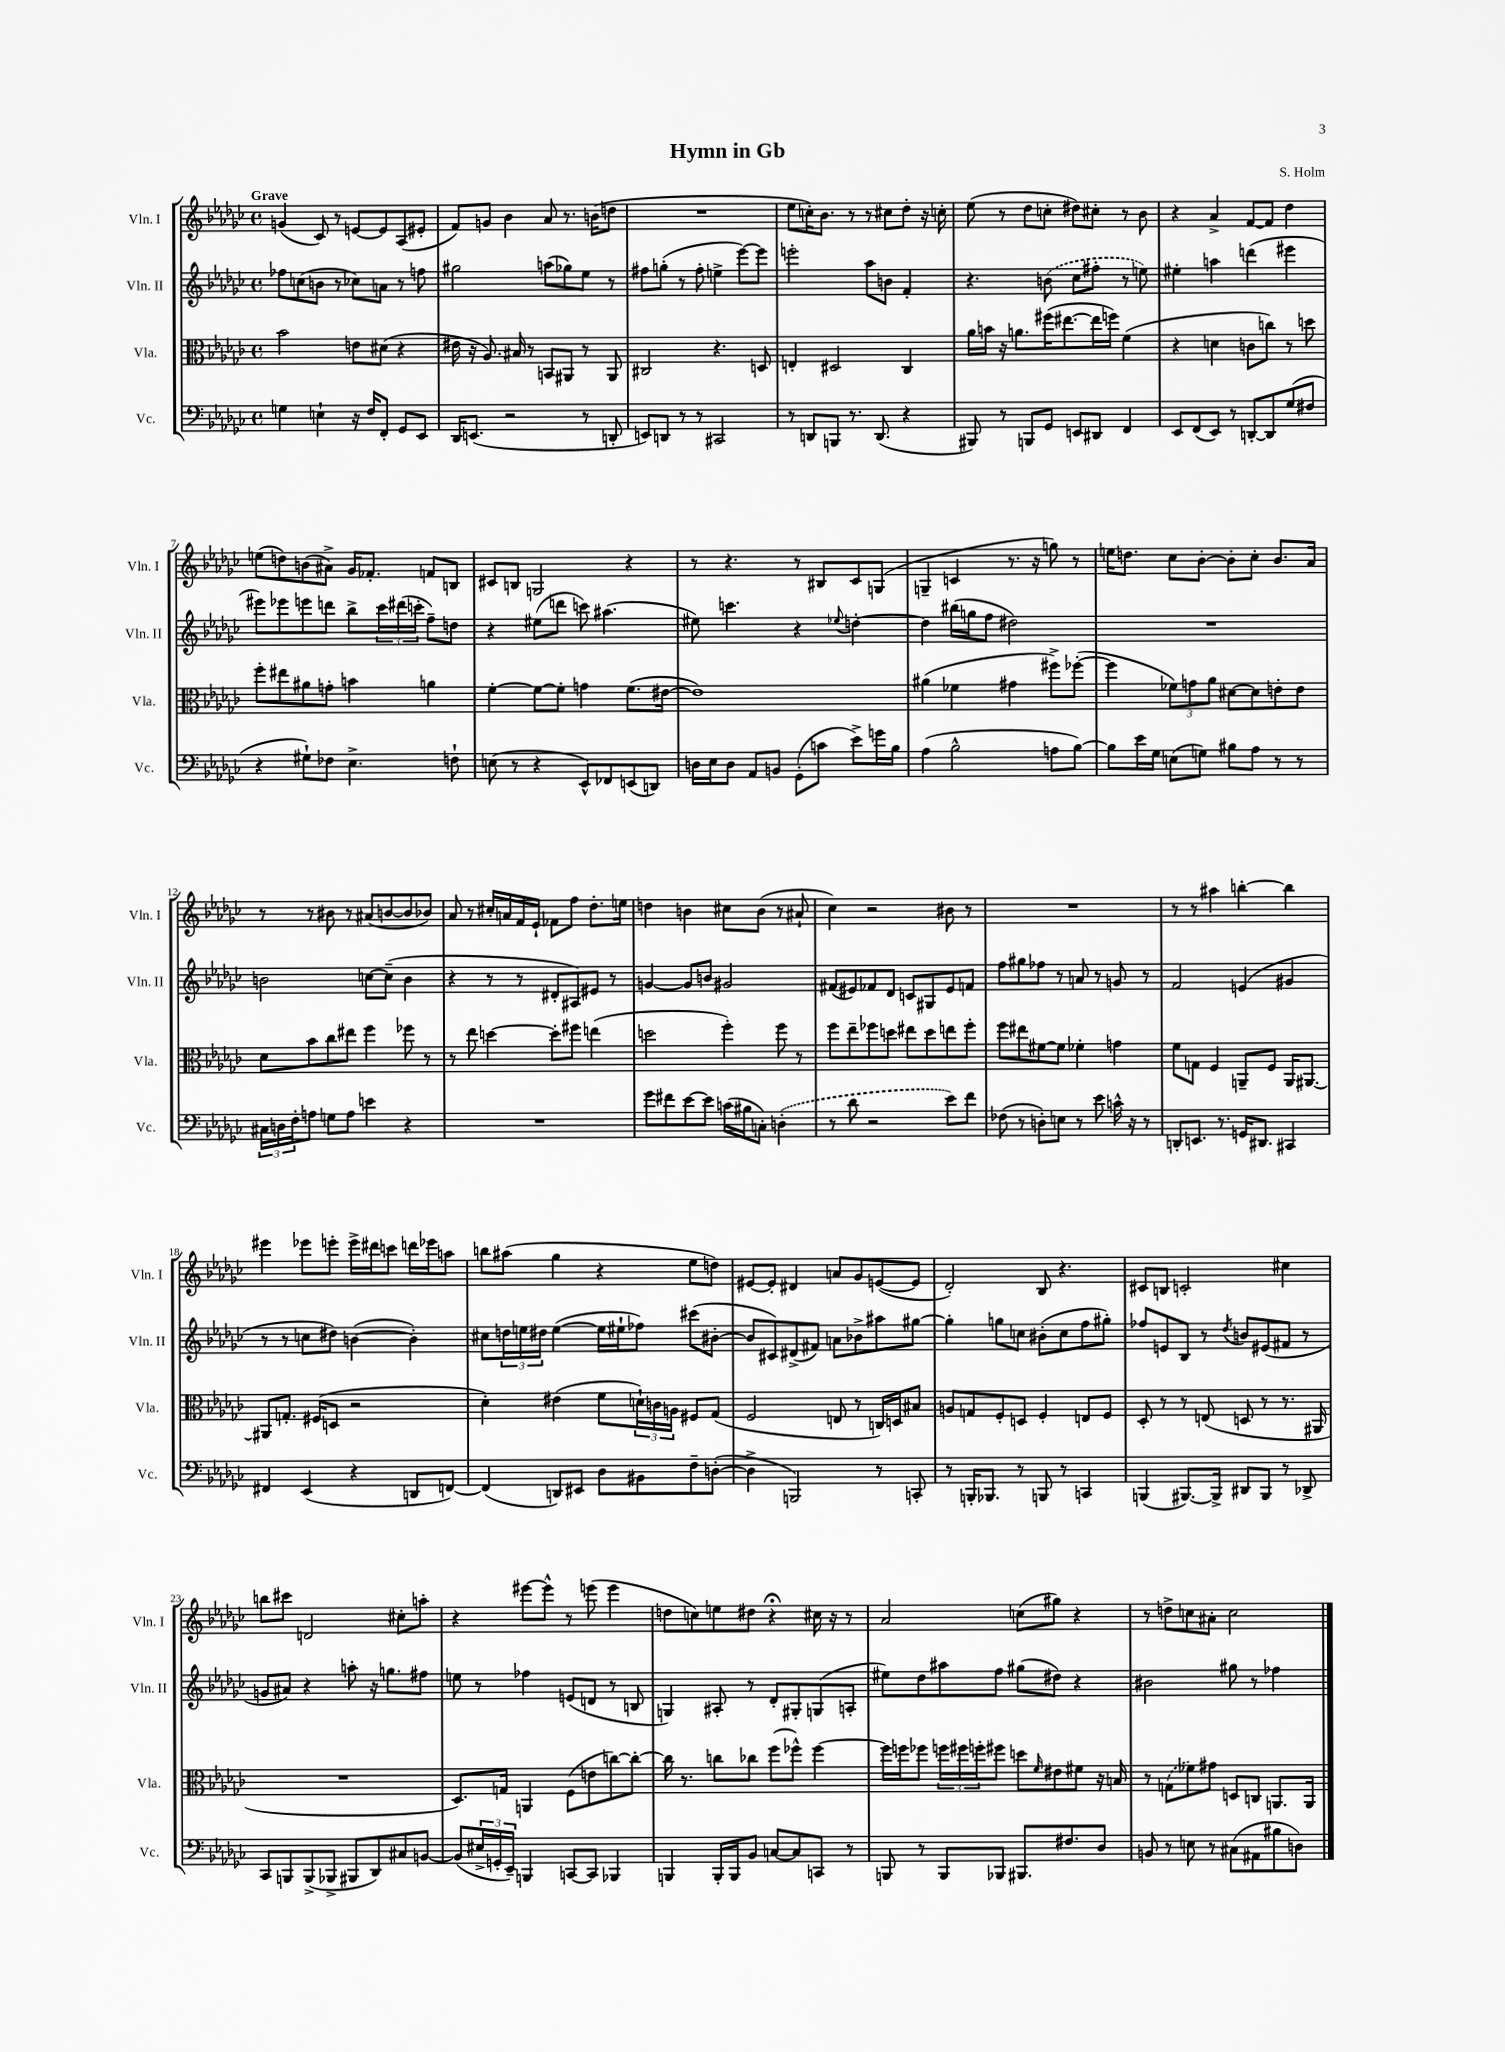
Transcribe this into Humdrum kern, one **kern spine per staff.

**kern	**kern	**kern	**kern
*part4	*part3	*part2	*part1
*staff4	*staff3	*staff2	*staff1
*I"Vc.	*I"Vla.	*I"Vln. II	*I"Vln. I
*I'Vc.	*I'Vla.	*I'Vln. II	*I'Vln. I
*clefF4	*clefC3	*clefG2	*clefG2
*k[b-e-a-d-g-c-]	*k[b-e-a-d-g-c-]	*k[b-e-a-d-g-c-]	*k[b-e-a-d-g-c-]
*M4/4	*M4/4	*M4/4	*M4/4
*met(c)	*met(c)	*met(c)	*met(c)
=1	=1	=1	=1
!	!	!	!LO:TX:a:B:t=Grave
4Gn\	2b-\	8ff-X\L	(4gn/
.	.	(8ccn\	.
4En`\	.	8bn\J	8c-/)
.	.	8r	8r
16r	8en\L	8cc-X\L)	[8en/L
16F/KL	.	.	.
8FF'/J	(8d#X\J	8an\J	8e/]
8GG-/L	4r	8r	(8A-/
8EE-/J	.	8ffn\	8e#X'/J
=2	=2	=2	=2
16DD-/KL	16e#X\	2gg#X\	8f/L)
(8.EEn/J	16r	.	.
.	8.A-/)	.	8gn/J
2r	.	.	4b-\
.	16B#X/	.	.
.	8r	.	.
.	8BBn/L	(8aan\L	8a-/
.	8AA#X/J	8gg-X\)	8.r
8r	8r	8ee-\J	.
.	.	.	(16bn\KL
8DDn'/	8AA#/	8r	8ddn\J
=3	=3	=3	=3
8EEn/L)	2C#X/	8ff#X\L	1r
8DDn/J	.	(8ggn'\J	.
8r	.	8r	.
8r	.	8ff#'\	.
2CC#X/	4.r	4een^\	.
.	.	[8eee-\L)	.
.	8Dn/	8eee-\J]	.
=4	=4	=4	=4
8r	4En'/	2eeen'\	8ee-\L
8DDn/L	.	.	16ccn'\K)
.	.	.	8.b-\J
8BBBn/J	2D#X/	.	.
8.r	.	.	8r
.	.	8aa-\L	8r
(8.DD/	.	.	.
.	.	8bn\J	8cc#X\L
4r	4C-/	4f'/	8dd-'\J
.	.	.	16r
.	.	.	16ccn'\
=5	=5	=5	=5
8BBB#X/)	16a-\LL	4.r	(8ee-\
.	16bn\JJ	.	.
8r	16r	.	8r
.	8.an\L	.	.
8BBBn/L	.	.	8dd-\L
8GG-/J	(16ff#X\K	(8bn\	8ccn'\J
.	[8.ee#X\	.	.
8EEn/L	.	8cc-\L	8dd#X\L)
8DD#X/J	16ee#\L]	8ff#X'\J	8cc#X'\J
.	16ffn\JJ)	.	.
4FF/	(4f\	8r	8r
.	.	8een\)	8b-\
=6	=6	=6	=6
8EE-/L	4r	4ee#X'\	4r
(8FF/	.	.	.
8EE-/J)	4dn\	4aan\	4a-^/
8r	.	.	.
[8DDn'/L	8cn\L	(4dddn\	[8f/L
8DD/]	8ccn\J)	.	8f/J]
(8G-/	8r	4eee#X\	4dd-\
8F#X/J	8ddn\	.	.
!!LO:LB:g=z
=7	=7	=7	=7
4r	8ff'\L	8eee#X\L)	(8een\L
.	8ee#X\	8eee-X\	8ddn\)
8G#X`\L)	8a#X\	8eeen\	(8bn\
8F-X\J	8gn'\J	8dddn\J	8a#X^\J)
4.E-^\	4bn\	8bb-^\L	16g-/KL
.	.	.	8.f-X'/J
.	.	24ccc-\L	.
.	.	(24ddd#X\	.
.	.	24cccn'\JJ	.
.	4an\	8ff~\L)	8fn/L
8Fn`\	.	8ddn\J	8Bn/J
=8	=8	=8	=8
(8En\	[4f'\	4r	8c#X/L
8r	.	.	8Bn/J
4r	8f\L_	(8ee#X\L	2Gn/
.	8f'\J]	8dddn\J	.
8EE-^^/L)	4gn\	8cccn\)	.
8FF-X/	.	(4.aa#X\	.
(8EEn/	(8.f\L	.	4r
8DDn/J)	.	.	.
.	[16e#X\Jk	.	.
=9	=9	=9	=9
16Dn\LL	1e#])	8ee#X\)	8r
16E-\J	.	.	.
8D\J	.	4.cccn\	4.r
8AA-/L	.	.	.
8BBn/J	.	.	.
(8GG-'\L	.	4r	8r
8cn\J	.	.	8B#X/L
.	.	8qqee-X/	.
8e-^\L)	.	[4ddn'\	8c-/
16gn\L	.	.	(8Gn/J
16B-\JJ	.	.	.
=10	=10	=10	=10
(4A-\	(4a#X\	4dd\]	4Gn~/
2B-^^\	4f-X\	(16bb#X\LL	4cn/
.	.	16ggn\J	.
.	.	8ff\J	.
.	4g#X\	2dd#X\)	8.r
.	.	.	16r
8An\L	8ff#X^\L)	.	8ggn\)
[8B-\J)	([8ff-X'\J	.	8r
=11	=11	=11	=11
8B-\L]	4ff-\]	1r	16een\KL
.	.	.	8.ddn\J
16e-\L	.	.	.
16G-\JJ	.	.	.
(8En\L	12f-X\L)	.	8cc-\L
.	12gn\	.	.
8Gn\J)	.	.	[8b-'\J
.	12a-\J	.	.
8B#X\L	[8d#X\L	.	8b-'\L]
8A-\J	8d#\]	.	8cc-'\J
8r	8en'\	.	8.b-/L
8r	8e\J	.	.
.	.	.	16a-/Jk
!!LO:LB:g=z
=12	=12	=12	=12
24C#X\LL	8d-\L	2bn\	8r
24Dn\	.	.	.
24F'\J	.	.	.
8An\J	8b-\	.	8r
8Gn\L	8cc-\	.	8b#X\
8A\J	8ee#X\J	.	8r
4en\	4ff\	[8ccn\L	(8a#X/L
.	.	(8cc~\J]	[8bn/
4r	8ff-X\	4b\	8b/]
.	8r	.	8b-X/J)
=13	=13	=13	=13
1r	8r	4r	8a-/
.	8ee-\	.	8r
.	[4ddn\	8r	16cc#X'/LL
.	.	.	16an/
.	.	8r	16f/
.	.	.	16e-`/JJ
.	8dd'\L]	8d#X'/L	8f-X\L
.	8ff#X\J	8A#X/)	8ff\J
.	(4een\	8e#X/J	8.dd-'\L
.	.	8r	.
.	.	.	16een\Jk
=14	=14	=14	=14
8g-\L	2ddn\	[4gn/	4ddn\
8f#X\	.	.	.
[8e-\	.	8g/L]	4bn\
8e-\J]	.	8bn/J	.
(16cn\LL	4ff'\)	2g#X/	8cc#X\L
16B#X\J	.	.	.
8Cn'\J)	.	.	(8b\J
(4Dn'\	8ff\	.	8r
.	8r	.	8a#X`/
=15	=15	=15	=15
8r	8ff\L	(8f#X/L	4cc-\)
8d-\	8ee-~\	8e#X/)	.
2r	8ff-X\	8f-X/	2r
.	8ddn\J	8d-/J	.
.	8ee#X\L	8cn/L	.
.	8dd\	8G#X/	.
8e-\L)	8een\	8e#/	8b#X\
8f\J	8ff-'\J	8fn/J	8r
=16	=16	=16	=16
(8F-X\	8ff\L	8ff\L	1r
8r	8ee#X\	8gg#X\	.
8Dn'\L)	[8f#X\	8ff-X\J	.
8En\J	8f#\J]	8r	.
8r	4f-X'\	8an/	.
8e-\	.	8r	.
16cn^^\	4gn\	8gn/	.
16r	.	.	.
8r	.	8r	.
=17	=17	=17	=17
8DDn'/L	8f\L	2f/	8r
8.EEn/J	8Gn\J	.	8r
.	4F/	.	4aa#X\
8.r	.	.	.
16GGn/KL	8AAn~/L	(4en/	[4bbn'\
8.DD#X/J	.	.	.
.	8F/J	.	.
4CC#X/	16AA/KL	4g#X/	4bb\]
.	[8.AA#X/J	.	.
!!LO:LB:g=z
=18	=18	=18	=18
4FF#X/	8AA#X/L]	8r	4eee#X\
.	8.Gn'/J	8r	.
(4EE-/	.	8ccn\L	8eee-X\L
.	(16F#X/KL	.	.
.	8Dn/J	8dd#X\J)	8eeen'\J
4r	2r	([4bn\	16eee^\LL
.	.	.	16ddd#X\J
.	.	.	8cccn\J
8DDn/L	.	4b'\])	16dddn\LL
.	.	.	16eee-X\J
[8FFn/J)	.	.	8aan\J
=19	=19	=19	=19
(4FF/]	4d-'\)	8cc#X\L	8bbn\L
.	.	24ddn\L	(8aa#X\J
.	.	24een\	.
.	.	24dd#X\JJ	.
8DDn/L)	(4e#X\	([4ee\	4gg-\
8EE#X/J	.	.	.
8D-\L	8f\L	16ee\LL]	4r
.	.	16ee#X`\J	.
8BB#X\	24dn`\L)	8ff-X\J)	.
.	24cn\	.	.
.	24An\JJ	.	.
8F~\	8F#X/L	(8ccc#X\L	8ee-\L
([8Dn'\J	(8G-/J	[8b#X'\J	8ddn\J)
=20	=20	=20	=20
4D^\]	2F/	8b#/L]	[8e#X/L
.	.	8c#X/)	8e#'/J]
2BBBn/)	.	(8d#X^/	4d#X/
.	.	8f#X/J)	.
.	8En/	8an\L	8an/L
.	8r	8b-X^\	8g-/
8r	16Cn/LL)	8aa#X\	([8en/
.	16Dn/J	.	.
8CCn'/	8B#X/J	[8gg#X\J	8e/J]
=21	=21	=21	=21
8r	8An/L	4gg#'\]	2d-'/)
16BBBn'/KL	8Gn/	.	.
8.BBB-X/J	.	.	.
.	8F'/	8ggn\L	.
8r	8Dn/J	8ccn\J	.
8BBBn/	4F'/	(8b#X'\L	8B-/
8r	.	8cc\	4.r
4CCn/	8En/L	8ff\	.
.	8F/J	8gg#X'\J)	.
=22	=22	=22	=22
(4BBBn/	8D-'/	8ff-X/L	8c#X/L
.	8r	8en/	8Bn/J
[8.BBB#X/L)	8r	8B-/J	2cn'/
.	(8En/	8r	.
16BBB#^/Jk]	.	.	.
.	.	8qdd-/	.
8DD#X/L	8Dn/	8bn/L	.
8BBB#/J	8r	(8e#X/	.
8r	8.r	8f#X/J	4cc#X\
8DD-X^/	.	8r	.
.	16AA#X/	.	.
!!LO:LB:g=z
=23	=23	=23	=23
8CC-/L	1r	8gn/L	8bbn\L
8BBBn/	.	8a#X/J)	8ccc#X\J
(8BBB^/	.	4r	2dn/
8BBB-X^/J	.	.	.
8BBB#X/L	.	8aan'\	.
8DD-/)	.	16r	.
.	.	8.ggn\L	.
8C#X/	.	.	8cc#X'\L
[8BBn/J	.	8ff#X\J	8aan'\J
=24	=24	=24	=24
(8BB/L]	8.D-/L)	8een\	4r
24E#X^/L	.	8r	.
24GGn'/	.	.	.
.	16Gn/Jk	.	.
24EE-~/JJ)	.	.	.
4BBBn/	4AAn/	4ff-X\	[8eee#X\L
.	.	.	8eee#^^\J]
[8CCn/L	(8F\L	(8en/L	8r
8CC/J]	8en\	8dn/J	(8eeen\
4BBB-X/	[8ccn\)	8r	4eee\
.	8cc'\J_	8Bn/	.
=25	=25	=25	=25
4BBBn/	16cc\]	4Gn/)	8ddn\L
.	8.r	.	.
.	.	.	8ccn\)
16BBB'/LL	8ccn\L	8A#X'/	8een\
16BBB/J	.	.	.
8BB-/J	8cc-X\J	8r	8dd#X\J
[8Cn/L	(8ff\L	8d-'/L	4r;<
8C/]	8ff-X^^\J)	8G#X'/	.
8CCn/J	[4ff-\	(8Gn/	16cc#X\
.	.	.	16r
8r	.	8An'/J	8r
=26	=26	=26	=26
8BBBn/	16ff-\LL]	8ee#X\L)	2a-/
.	16ffn\J	.	.
8r	8ff-X\J	8dd-\	.
8BBB/L	24ffn\LL	8aa#X\	.
.	24ff#X\	.	.
.	24ffn'\J	.	.
8BBB-X/J	8ff#X\J	8ff\J	.
8.BBB#X/L	8ddn\L	(8gg#X\L	(8ccn\L
.	16qqf/	.	.
.	8e#X\	8dd#X\J)	8gg#X\J)
8.F#X/	.	.	.
.	8f#X\J	4r	4r
8D-/J	16r	.	.
.	16Bn/	.	.
=27	=27	=27	=27
8BBn/	8r	2b#X\	8r
8r	(8Gn\L	.	8ddn^\L
8En\	8f-X\)	.	8ccn\
8r	8g#X\J	.	8a#X'\J
(8C#X\L	8Dn/L	8gg#X\	2cc\
8AA#X\	8Cn/J	8r	.
8B#X\	8.AAn/L	4ff-X\	.
8Dn\J)	.	.	.
.	16AA/Jk	.	.
==	==	==	==
*-	*-	*-	*-
